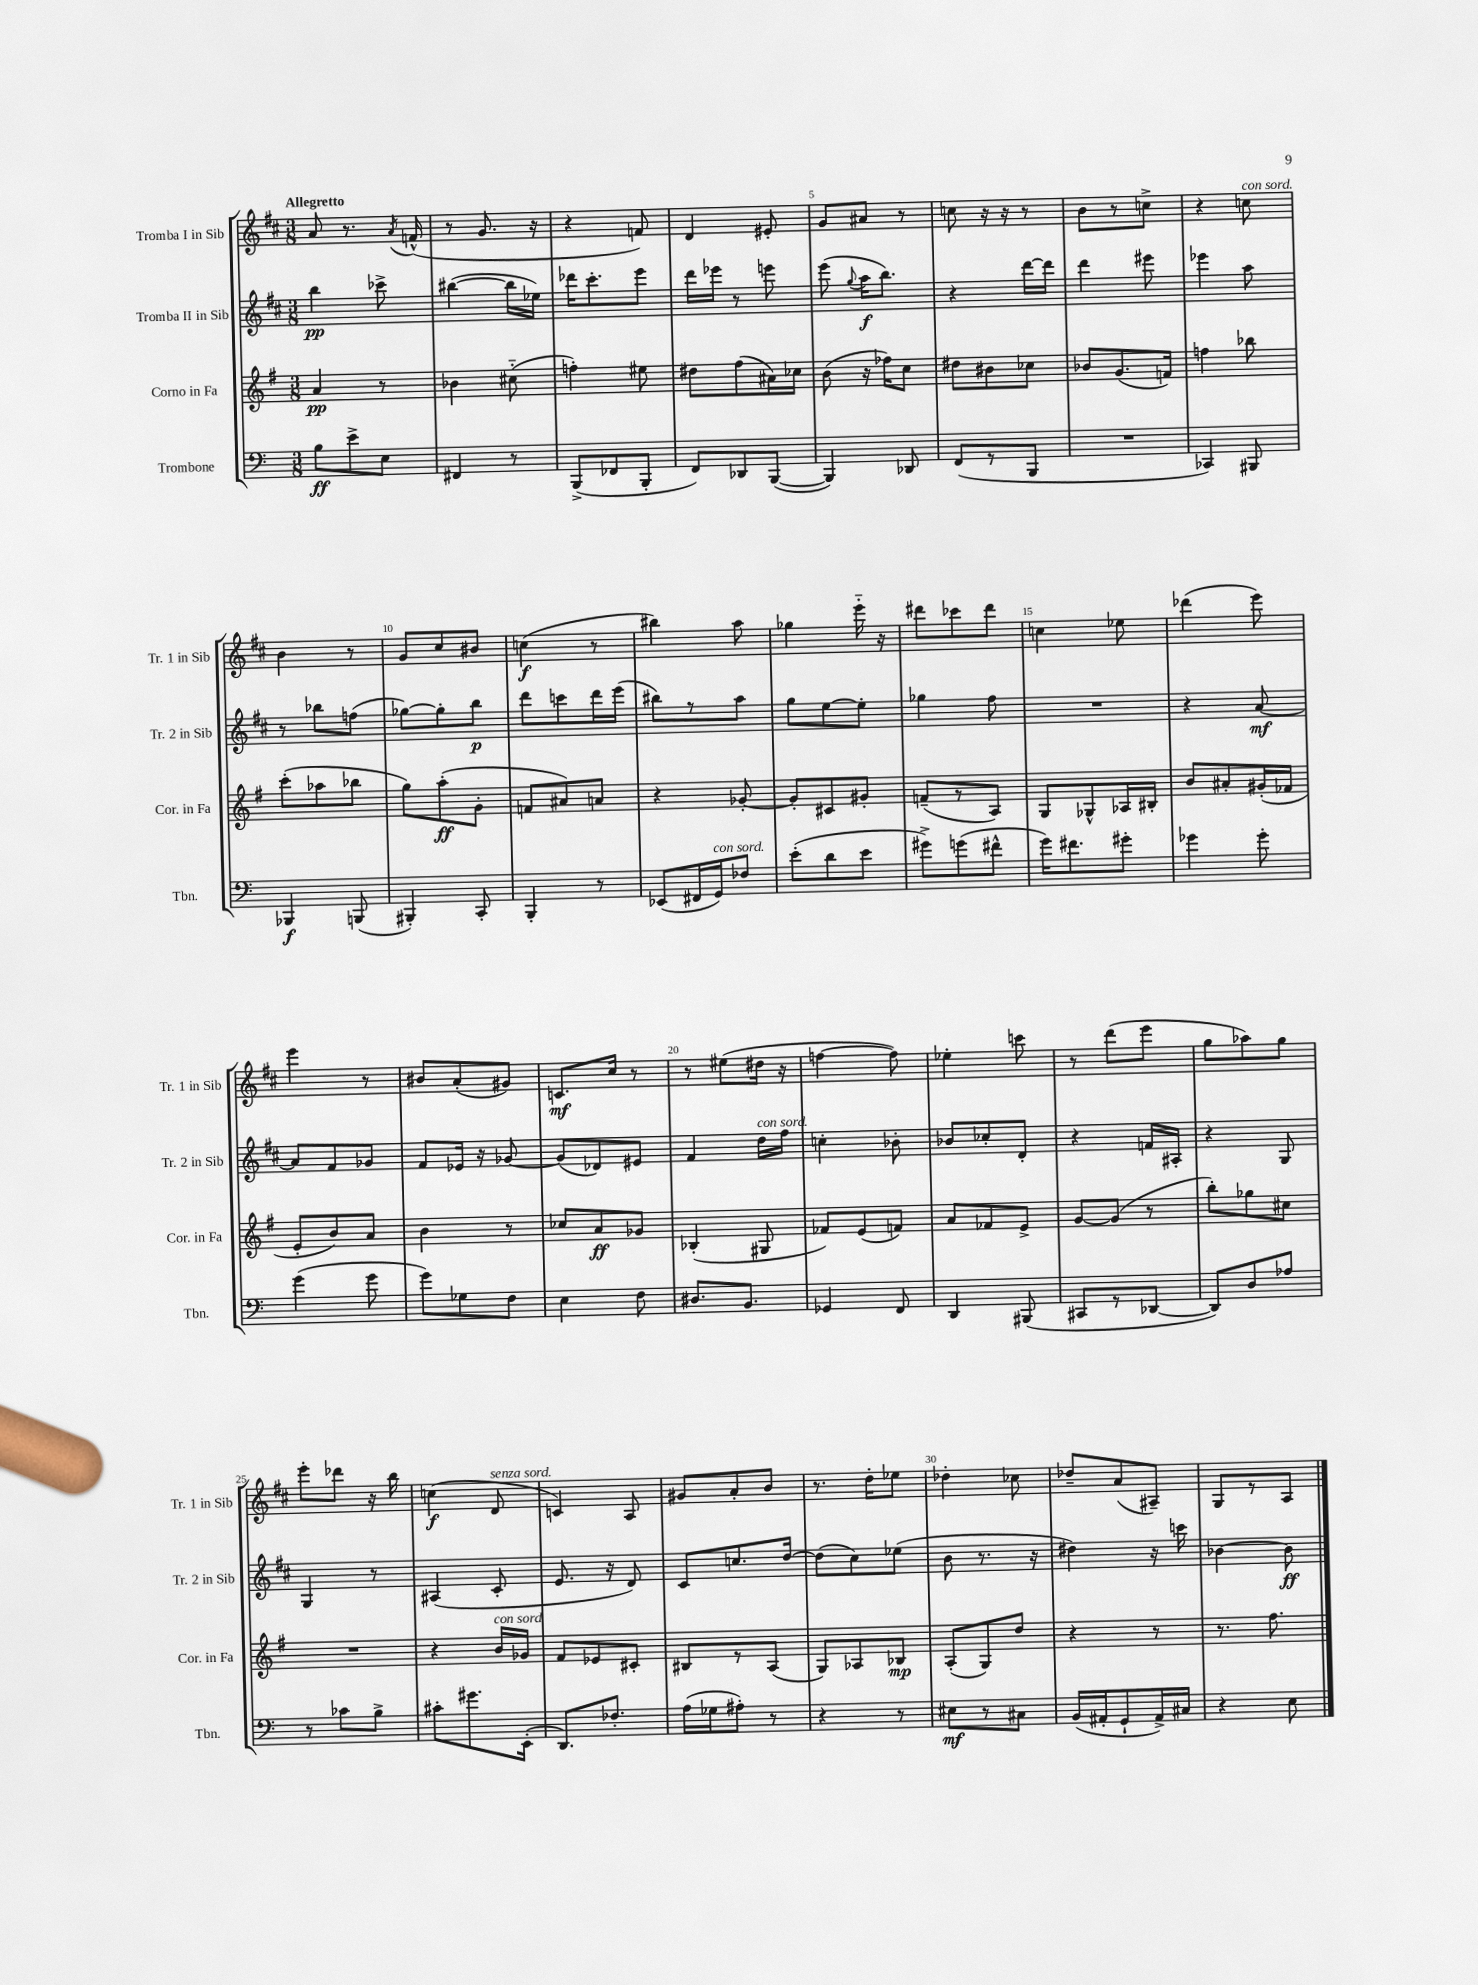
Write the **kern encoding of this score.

**kern	**dynam	**kern	**dynam	**kern	**dynam	**kern	**dynam
*part4	*part4	*part3	*part3	*part2	*part2	*part1	*part1
*staff4	*staff4	*staff3	*staff3	*staff2	*staff2	*staff1	*staff1
*I"Trombone	*	*I"Corno in Fa	*	*I"Tromba II in Sib	*	*I"Tromba I in Sib	*
*I'Tbn.	*	*I'Cor. in Fa	*	*I'Tr. 2 in Sib	*	*I'Tr. 1 in Sib	*
*clefF4	*	*clefG2	*	*clefG2	*	*clefG2	*
*k[]	*	*k[f#]	*	*k[f#c#]	*	*k[f#c#]	*
*M3/8	*	*M3/8	*	*M3/8	*	*M3/8	*
=1	=1	=1	=1	=1	=1	=1	=1
!	!	!	!	!	!	!LO:TX:a:B:t=Allegretto	!
8B\L	ff	4a/	pp	4bb\	pp	8a/	.
8e^\	.	.	.	.	.	8.r	.
8E\J	.	8r	.	8ccc-X^\	.	.	.
.	.	.	.	.	.	8qa/	.
.	.	.	.	.	.	(16fn^^/	.
=2	=2	=2	=2	=2	=2	=2	=2
4FF#X/	.	4b-X\	.	([4bb#X\	.	8r	.
.	.	.	.	.	.	8.g/	.
8r	.	(8cc#X\	.	16bb#\LL]	.	.	.
.	.	.	.	16ee-X\JJ)	.	16r	.
=3	=3	=3	=3	=3	=3	=3	=3
(8BBB^/L	.	4ffn'\)	.	16ddd-X\KL	.	4r	.
.	.	.	.	8.ccc#'\	.	.	.
8FF-X/	.	.	.	.	.	.	.
8BBB'/J	.	8ee#X\	.	8eee\J	.	8fn/)	.
=4	=4	=4	=4	=4	=4	=4	=4
8FF/L)	.	8dd#X\L	.	16ddd\LL	.	4d/	.
.	.	.	.	16eee-X\JJ	.	.	.
8DD-X/	.	(8ff#\	.	8r	.	.	.
([8BBB/J	.	16a#X\L)	.	8eeen\	.	8e#X'/	.
.	.	16cc-X\JJ	.	.	.	.	.
=5	=5	=5	=5	=5	=5	=5	=5
4BBB/])	.	(8b\	.	(8eee\	.	8g/L	.
.	.	.	.	8qqgg/	.	.	.
.	.	16r	.	16aa\KL	f	8a#X/J	.
.	.	16ff-X\KL)	.	8.bb\J)	.	.	.
8DD-X/	.	8cc\J	.	.	.	8r	.
=6	=6	=6	=6	=6	=6	=6	=6
(8FF/L	.	8dd#X\L	.	4r	.	8ccn\	.
8r	.	8b#X\	.	.	.	16r	.
.	.	.	.	.	.	16r	.
8BBB/J	.	8cc-X\J	.	[16ddd\LL	.	8r	.
.	.	.	.	16ddd\JJ]	.	.	.
=7	=7	=7	=7	=7	=7	=7	=7
4.r	.	8b-X/L	.	4ddd\	.	8b\L	.
.	.	(8.g/	.	.	.	8r	.
.	.	.	.	8eee#X\	.	8ccn^\J	.
.	.	16fn/Jk)	.	.	.	.	.
=8	=8	=8	=8	=8	=8	=8	=8
4CC-X/)	.	4ffn\	.	4eee-X\	.	4r	.
!	!	!	!	!	!	!LO:TX:a:i:t=con sord.	!
8BBB#X/	.	8bb-X\	.	8aa\	.	8ccn\	.
!!LO:LB:g=z
=9	=9	=9	=9	=9	=9	=9	=9
4BBB-X/	f	(8ccc'\L	.	8r	.	4b\	.
.	.	8aa-X\	.	8bb-X\L	.	.	.
(8BBBn/	.	8bb-X\J	.	(8ffn\J	.	8r	.
=10	=10	=10	=10	=10	=10	=10	=10
4BBB#X'/)	.	8gg\L)	.	[8gg-X\L)	.	8g/L	.
.	.	(8aa'\	ff	8gg-'\]	.	8cc#/	.
8CC'/	.	8g'\J	.	8bb\J	p	8b#X/J	.
=11	=11	=11	=11	=11	=11	=11	=11
4BBB'/	.	8fn/L	.	8ddd\L	.	(4ccn\	f
.	.	8a#X/)	.	8cccn\	.	.	.
8r	.	8an/J	.	16ddd\L	.	8r	.
.	.	.	.	(16eee\JJ	.	.	.
=12	=12	=12	=12	=12	=12	=12	=12
(8EE-X/L	.	4r	.	8bb#X\L)	.	4bb#X\)	.
16FF#X/L	.	.	.	8r	.	.	.
!LO:TX:a:i:t=con sord.	!	!	!	!	!	!	!
16GG/J)	.	.	.	.	.	.	.
8F-X/J	.	[8g-X'/	.	8aa\J	.	8aa\	.
=13	=13	=13	=13	=13	=13	=13	=13
(8e'\L	.	8g-'/L]	.	8gg\L	.	4gg-X\	.
8d\	.	8c#X/	.	[8ee\	.	.	.
8e\J	.	8g#X'/J	.	8ee'\J]	.	16eee\	.
.	.	.	.	.	.	16r	.
=14	=14	=14	=14	=14	=14	=14	=14
8g#X^\L)	.	(8fn~/L	.	4gg-X\	.	8ddd#X\L	.
(8gn\	.	8r	.	.	.	8ccc-X\	.
8f#X^^\J	.	8A/J)	.	8ff#\	.	8ddd#\J	.
=15	=15	=15	=15	=15	=15	=15	=15
16g\KL)	.	8G/L	.	4.r	.	4ccn\	.
8.f#X\	.	.	.	.	.	.	.
.	.	8G-X^^/	.	.	.	.	.
8g#X'\J	.	16A-X/L	.	.	.	8ee-X\	.
.	.	16B#X'/JJ	.	.	.	.	.
=16	=16	=16	=16	=16	=16	=16	=16
4g-X\	.	8b/L	.	4r	.	(4ddd-X\	.
.	.	8a#X'/	.	.	.	.	.
8g-'\	.	(16g#X'/L	.	[8a/	mf	8eee\)	.
.	.	16f-X/JJ	.	.	.	.	.
!!LO:LB:g=z
=17	=17	=17	=17	=17	=17	=17	=17
(4g\	.	8e'/L	.	8a/L]	.	4eee\	.
.	.	8b/)	.	8f#/	.	.	.
8g\	.	8a/J	.	8g-X/J	.	8r	.
=18	=18	=18	=18	=18	=18	=18	=18
8g\L)	.	4b\	.	8f#/L	.	8b#X/L	.
8G-X\	.	.	.	16e-X/Jk	.	(8a'/	.
.	.	.	.	16r	.	.	.
8F\J	.	8r	.	[8g-X/	.	8g#X/J)	.
=19	=19	=19	=19	=19	=19	=19	=19
4E\	.	8cc-X/L	.	(8g-/L]	.	8.cn/L	mf
.	.	8a/	ff	8d-X/)	.	.	.
.	.	.	.	.	.	16cc#/Jk	.
8F\	.	8g-X/J	.	8e#X/J	.	8r	.
=20	=20	=20	=20	=20	=20	=20	=20
8.D#X/L	.	(4B-X'/	.	4f#/	.	8r	.
.	.	.	.	.	.	(8ee#X\L	.
8.BB/J	.	.	.	.	.	.	.
!	!	!	!	!LO:TX:a:i:t=con sord.	!	!	!
.	.	8G#X/	.	16dd\LL	.	16dd#X\Jk	.
.	.	.	.	16ff#\JJ	.	16r	.
=21	=21	=21	=21	=21	=21	=21	=21
4GG-X/	.	8f-X/L)	.	4ccn'\	.	[4ffn\	.
.	.	(8e/	.	.	.	.	.
8FF/	.	8fn/J)	.	8b-X'\	.	8ff\])	.
=22	=22	=22	=22	=22	=22	=22	=22
4DD/	.	8a/L	.	8b-X/L	.	4ee-X'\	.
.	.	8f-X/	.	8cc-X'/	.	.	.
(8BBB#X/	.	8e^/J	.	8d'/J	.	8cccn\	.
=23	=23	=23	=23	=23	=23	=23	=23
8CC#X/L	.	[8g/L	.	4r	.	8r	.
8r	.	(8g/J]	.	.	.	(8ddd\L	.
[8DD-X/J	.	8r	.	16fn/LL	.	8eee\J	.
.	.	.	.	16A#X'/JJ	.	.	.
=24	=24	=24	=24	=24	=24	=24	=24
8DD-/L])	.	8bb'\L)	.	4r	.	8gg\L	.
8D/	.	8gg-X\	.	.	.	8aa-X\)	.
8A-X/J	.	8cc#X\J	.	8G/	.	8gg\J	.
!!LO:LB:g=z
=25	=25	=25	=25	=25	=25	=25	=25
8r	.	4.r	.	4G/	.	8eee'\L	.
8c-X\L	.	.	.	.	.	8ddd-X\J	.
8B^\J	.	.	.	8r	.	16r	.
.	.	.	.	.	.	16bb\	.
=26	=26	=26	=26	=26	=26	=26	=26
8c#X'\L	.	4r	.	(4A#X/	.	(4ccn\	f
8.g#X\	.	.	.	.	.	.	.
!	!	!	!	!	!	!LO:TX:a:i:t=senza sord.	!
!	!	!LO:TX:a:i:t=con sord.	!	!	!	!	!
.	.	16b/LL	.	8c#'/	.	8d/	.
(16EE'\Jk	.	16g-X/JJ	.	.	.	.	.
=27	=27	=27	=27	=27	=27	=27	=27
8.DD/L)	.	8f#/L	.	8.e/	.	4cn/)	.
.	.	8e-X/	.	.	.	.	.
8.F-X'/J	.	.	.	16r	.	.	.
.	.	8c#X'/J	.	8d/)	.	8A/	.
=28	=28	=28	=28	=28	=28	=28	=28
(16A\LL	.	8B#X/L	.	8c#/L	.	8g#X/L	.
16G-X\J	.	.	.	.	.	.	.
8A#X'\J)	.	8r	.	8.ccn/	.	8a'/	.
8r	.	(8A/J	.	.	.	8b/J	.
.	.	.	.	[16dd/Jk	.	.	.
=29	=29	=29	=29	=29	=29	=29	=29
4r	.	8G/L)	.	(8dd\L]	.	8.r	.
.	.	8A-X/	.	8cc#\)	.	.	.
.	.	.	.	.	.	16dd'\KL	.
8r	.	8B-X/J	mp	(8ee-X\J	.	8ee-X\J	.
=30	=30	=30	=30	=30	=30	=30	=30
8E#X\L	mf	(8A'/L	.	8b\	.	4dd-X'\	.
8r	.	8G/)	.	8.r	.	.	.
8C#X\J	.	8dd/J	.	.	.	8cc-X\	.
.	.	.	.	16r	.	.	.
=31	=31	=31	=31	=31	=31	=31	=31
(16BB/LL	.	4r	.	4dd#X\)	.	8dd-X~/L	.
16AA#X'/J	.	.	.	.	.	.	.
8GG`/	.	.	.	.	.	(8a/	.
16AA#^/L)	.	8r	.	16r	.	8A#X~/J)	.
16C#X/JJ	.	.	.	16cccn\	.	.	.
=32	=32	=32	=32	=32	=32	=32	=32
4r	.	8.r	.	[4b-X\	.	8G/L	.
.	.	.	.	.	.	8r	.
.	.	8.ff#\	.	.	.	.	.
8E\	.	.	.	8b-\]	ff	8A/J	.
==	==	==	==	==	==	==	==
*-	*-	*-	*-	*-	*-	*-	*-
